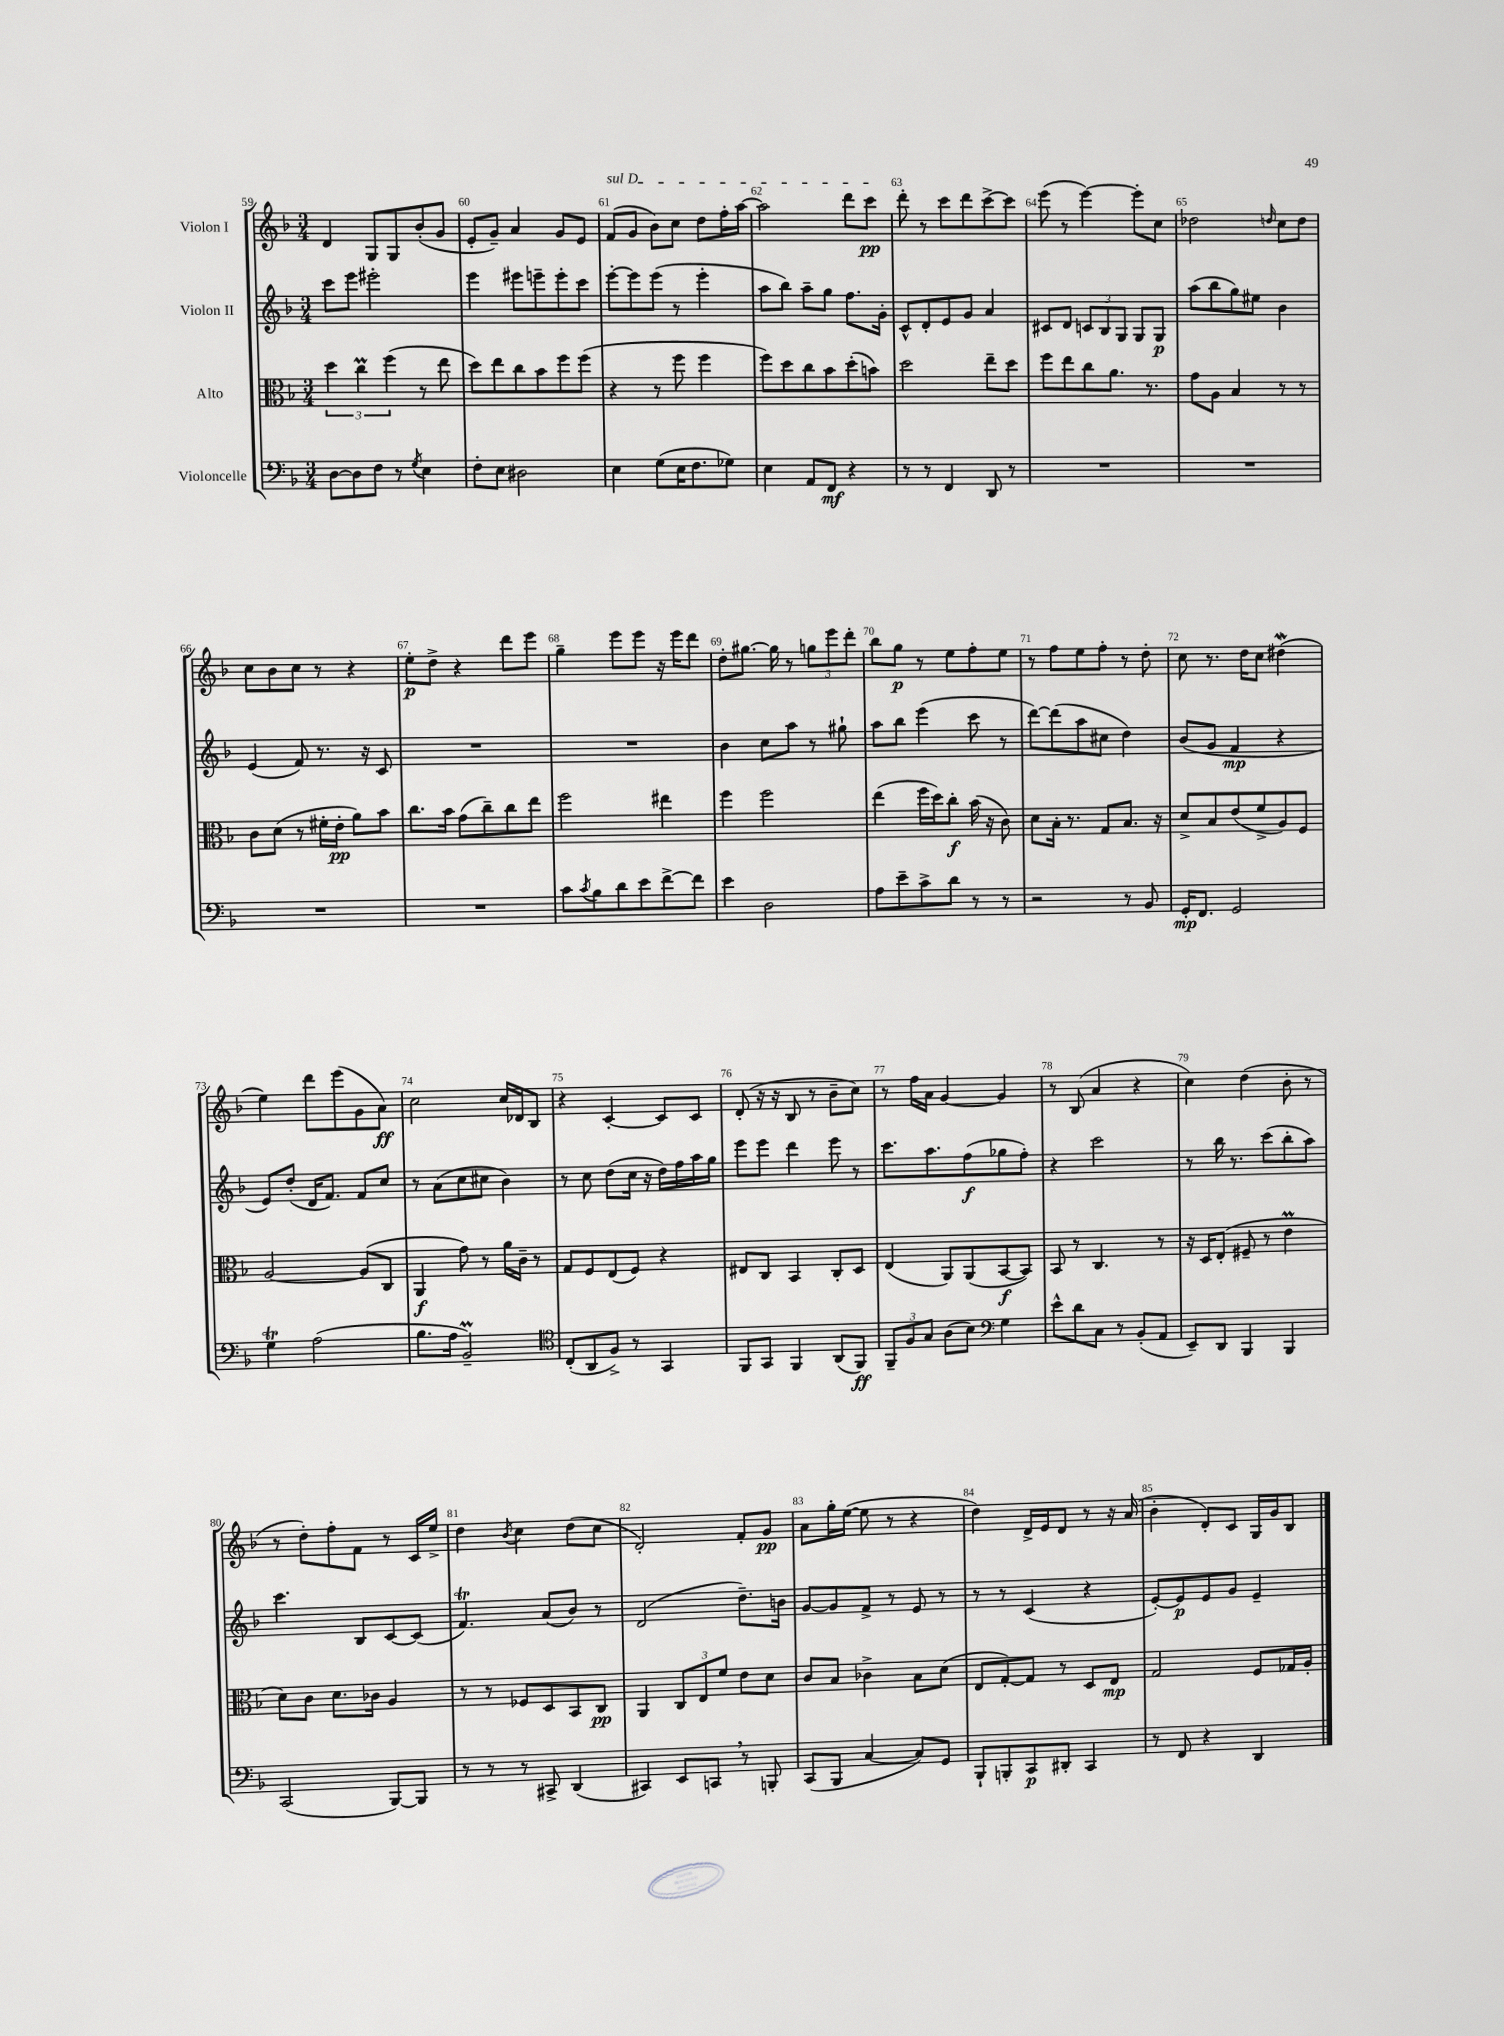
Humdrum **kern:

**kern	**dynam	**kern	**dynam	**kern	**dynam	**kern	**dynam
*part4	*part4	*part3	*part3	*part2	*part2	*part1	*part1
*staff4	*staff4	*staff3	*staff3	*staff2	*staff2	*staff1	*staff1
*I"Violoncelle	*	*I"Alto	*	*I"Violon II	*	*I"Violon I	*
*clefF4	*	*clefC3	*	*clefG2	*	*clefG2	*
*k[b-]	*	*k[b-]	*	*k[b-]	*	*k[b-]	*
*M3/4	*	*M3/4	*	*M3/4	*	*M3/4	*
=59	=59	=59	=59	=59	=59	=59	=59
[8D\L	.	6dd\	.	8ccc\L	.	4d/	.
8D\]	.	.	.	8eee\J	.	.	.
.	.	6ccM\	.	.	.	.	.
8F\J	.	.	.	2eee#X'\	.	8G/L	.
.	.	(6ff\	.	.	.	.	.
8r	.	.	.	.	.	8G/	.
8qG/	.	.	.	.	.	.	.
4E\	.	8r	.	.	.	(8b-'/	.
.	.	8ee\	.	.	.	8g/J	.
=60	=60	=60	=60	=60	=60	=60	=60
8F'\L	.	8dd\L)	.	4eee\	.	8e'/L	.
8E\J	.	8ee\	.	.	.	8g~/J)	.
2D#X\	.	8cc\	.	8eee#X\L	.	4a/	.
.	.	8b-\	.	8eeen~\	.	.	.
.	.	8ff\	.	8eee'\	.	8g/L	.
.	.	(8ff\J	.	8ccc\J	.	8e/J	.
=61	=61	=61	=61	=61	=61	=61	=61
!	!	!	!	!	!	!LO:TX:a:i:t=sul D	!
4E\	.	4r	.	[8eee'\L	.	(8f/L	.
.	.	.	.	8eee\]	.	8g/J	.
(8G\L	.	8r	.	(8eee\J	.	8b-\L)	.
16E\K	.	8ff\	.	8r	.	8cc\J	.
8.F\	.	.	.	.	.	.	.
.	.	4ff\	.	4eee'\	.	8dd\L	.
8G-X\J)	.	.	.	.	.	16ff'\L	.
.	.	.	.	.	.	[16aa\JJ	.
=62	=62	=62	=62	=62	=62	=62	=62
4E\	.	8ff\L)	.	8aa\L	.	2aa\]	.
.	.	8dd\	.	8bb-\J)	.	.	.
8AA/L	.	8cc\	.	8aa~\L	.	.	.
8FF/J	mf	8b-\	.	8gg\J	.	.	.
4r	.	(8dd'\	.	8.ff\L	.	8ddd\L	.
.	.	8bn\J)	.	.	.	8ccc\J	pp
.	.	.	.	16g'\Jk	.	.	.
=63	=63	=63	=63	=63	=63	=63	=63
8r	.	2dd\	.	8c^^/L	.	8ddd'\	.
8r	.	.	.	8d'/	.	8r	.
4FF/	.	.	.	8e/	.	8ccc\L	.
.	.	.	.	8g/J	.	8ddd\	.
8DD/	.	8ee~\L	.	4a/	.	[8ccc^\	.
8r	.	8dd\J	.	.	.	8ccc\J]	.
=64	=64	=64	=64	=64	=64	=64	=64
2.r	.	8ff\L	.	8c#X/L	.	(8eee\	.
.	.	8ee\	.	8d/J	.	8r	.
.	.	8cc\	.	12cn/L	.	[4eee\)	.
.	.	.	.	12B-/	.	.	.
.	.	8.a\J	.	.	.	.	.
.	.	.	.	12G/J	.	.	.
.	.	.	.	8G/L	.	8eee'\L]	.
.	.	8.r	.	.	.	.	.
.	.	.	.	8G/J	p	8cc\J	.
=65	=65	=65	=65	=65	=65	=65	=65
2.r	.	8g\L	.	(8aa\L	.	2dd-X\	.
.	.	8A\J	.	8bb-\	.	.	.
.	.	4B-/	.	8gg\)	.	.	.
.	.	.	.	8ee#X\J	.	.	.
.	.	.	.	.	.	16qqddn/	.
.	.	8r	.	4b-\	.	8cc\L	.
.	.	8r	.	.	.	8dd\J	.
!!LO:LB:g=z
=66	=66	=66	=66	=66	=66	=66	=66
2.r	.	8c\L	.	(4e/	.	8cc\L	.
.	.	(8d\J	.	.	.	8b-\	.
.	.	8r	.	8f/)	.	8cc\J	.
.	.	16f#X'\LL	.	8.r	.	8r	.
.	.	16e'\JJ	pp	.	.	.	.
.	.	8a\L)	.	.	.	4r	.
.	.	.	.	16r	.	.	.
.	.	8b-\J	.	8c/	.	.	.
=67	=67	=67	=67	=67	=67	=67	=67
2.r	.	8.cc\L	.	2.r	.	8ee'\L	p
.	.	.	.	.	.	8dd^\J	.
.	.	16b-\Jk	.	.	.	.	.
.	.	(8g\L	.	.	.	4r	.
.	.	8cc~\)	.	.	.	.	.
.	.	8cc\	.	.	.	8ddd\L	.
.	.	8ee\J	.	.	.	8eee\J	.
=68	=68	=68	=68	=68	=68	=68	=68
8c\L	.	2ff\	.	2.r	.	4gg~\	.
8qc/	.	.	.	.	.	.	.
8B-\	.	.	.	.	.	.	.
8d\	.	.	.	.	.	8eee\L	.
8e\	.	.	.	.	.	8eee\J	.
[8f^\	.	4ee#X\	.	.	.	16r	.
.	.	.	.	.	.	16eee\KL	.
8f\J]	.	.	.	.	.	8ddd\J	.
=69	=69	=69	=69	=69	=69	=69	=69
4e\	.	4ff\	.	4b-\	.	8dd'\L	.
.	.	.	.	.	.	[8.gg#X\J	.
2D\	.	2ff\	.	8cc\L	.	.	.
.	.	.	.	.	.	16gg#\]	.
.	.	.	.	8aa\J	.	8r	.
.	.	.	.	8r	.	12ggn\L	.
.	.	.	.	.	.	12eee\	.
.	.	.	.	8gg#X`\	.	.	.
.	.	.	.	.	.	12ddd'\J	.
=70	=70	=70	=70	=70	=70	=70	=70
8A\L	.	(4ee\	.	8aa\L	.	8bb-\L	.
8e~\	.	.	.	8bb-\J	.	8gg\J	p
8c^\	.	16ff\LL	.	(4eee\	.	8r	.
.	.	16dd\J)	.	.	.	.	.
8d\J	.	8cc'\J	f	.	.	8ee\L	.
8r	.	(16b-\	.	8ccc\	.	8ff'\	.
.	.	16r	.	.	.	.	.
8r	.	8c\)	.	8r	.	8ee\J	.
=71	=71	=71	=71	=71	=71	=71	=71
2r	.	8d\L	.	[8ddd\L)	.	8r	.
.	.	16B-'\Jk	.	(8ddd\]	.	8ff\L	.
.	.	8.r	.	.	.	.	.
.	.	.	.	8aa\	.	8ee\	.
.	.	8G/L	.	8cc#X\J	.	8ff'\J	.
8r	.	8.B-/J	.	4dd\)	.	8r	.
8BB-/	.	.	.	.	.	8dd'\	.
.	.	16r	.	.	.	.	.
=72	=72	=72	=72	=72	=72	=72	=72
16GG'/KL	mp	8d^/L	.	(8b-/L	.	8cc\	.
8.FF/J	.	.	.	.	.	.	.
.	.	8B-/	.	8g/J	.	8.r	.
2GG/	.	(8e/	.	4f/	mp	.	.
.	.	.	.	.	.	16dd\KL	.
.	.	8f^/	.	.	.	8cc\J	.
.	.	8A/)	.	4r	.	(4dd#XW\	.
.	.	8F/J	.	.	.	.	.
!!LO:LB:g=z
=73	=73	=73	=73	=73	=73	=73	=73
4GT\	.	[2A/	.	8e/L)	.	4ee\)	.
.	.	.	.	(8dd'/J	.	.	.
(2A\	.	.	.	16d/KL	.	8ddd\L	.
.	.	.	.	8.f/J)	.	.	.
.	.	.	.	.	.	(8eee\	.
.	.	(8A/L]	.	8f/L	.	8g\	.
.	.	8C/J	.	8cc/J	.	8a\J)	ff
=74	=74	=74	=74	=74	=74	=74	=74
8.B-\L	.	4AA/	f	8r	.	2cc\	.
.	.	.	.	(8a\L	.	.	.
16A\Jk	.	.	.	.	.	.	.
2BB-M~/)	.	8g\)	.	8cc\	.	.	.
.	.	8r	.	8cc#X\J	.	.	.
.	.	16a\LL	.	4b-\)	.	16cc/LL	.
.	.	16c~\JJ	.	.	.	16d-X/J	.
.	.	8r	.	.	.	8B-/J	.
=75	=75	=75	=75	=75	=75	=75	=75
*clefC4	*	*	*	*	*	*	*
(8C'/L	.	8G/L	.	8r	.	4r	.
8AA/	.	8F/	.	8cc\	.	.	.
8F^/J)	.	(8E/	.	(8dd\L	.	[4c'/	.
8r	.	8F/J)	.	16cc\Jk	.	.	.
.	.	.	.	16r	.	.	.
4GG/	.	4r	.	16dd\LL)	.	8c/L]	.
.	.	.	.	16ff\	.	.	.
.	.	.	.	16aa\	.	8c/J	.
.	.	.	.	16gg\JJ	.	.	.
=76	=76	=76	=76	=76	=76	=76	=76
8FF/L	.	8E#X/L	.	8eee\L	.	(8d'/	.
8GG/J	.	8C/J	.	8eee\J	.	16r	.
.	.	.	.	.	.	16r	.
4FF/	.	4BB-/	.	4ddd\	.	8B-/	.
.	.	.	.	.	.	8r	.
(8AA/L	.	8C'/L	.	8eee\	.	8b-~\L	.
8FF/J)	ff	8D/J	.	8r	.	8cc\J)	.
=77	=77	=77	=77	=77	=77	=77	=77
12FF~/L	.	(4E/	.	8.ccc\L	.	8r	.
12F/	.	.	.	.	.	.	.
.	.	.	.	.	.	16ff\LL	.
12G/J	.	.	.	.	.	.	.
.	.	.	.	8.aa\	.	16a\JJ	.
(8A\L	.	8AA/L)	.	.	.	[4g/	.
8B-\J)	.	(8AA/	.	(8ff\	f	.	.
*clefF4	*	*	*	*	*	*	*
4G\	.	[8BB-/	f	8gg-X\	.	4g/]	.
.	.	8BB-/J])	.	8ff'\J)	.	.	.
=78	=78	=78	=78	=78	=78	=78	=78
8e^^\L	.	8BB-/	.	4r	.	8r	.
8d\	.	8r	.	.	.	(8B-/	.
8C\J	.	4.C/	.	2ccc\	.	4a/	.
8r	.	.	.	.	.	.	.
(8BB-'/L	.	.	.	.	.	4r	.
8AA/J	.	8r	.	.	.	.	.
=79	=79	=79	=79	=79	=79	=79	=79
8EE~/L)	.	16r	.	8r	.	4cc\)	.
.	.	16D/KL	.	.	.	.	.
8DD/J	.	(8E'/J	.	16bb-\	.	.	.
.	.	.	.	8.r	.	.	.
4BBB-/	.	8F#X~/	.	.	.	(4dd\	.
.	.	8r	.	(8ccc\L	.	.	.
4BBB-/	.	4em\	.	8bb-'\	.	8b-'\	.
.	.	.	.	8aa\J)	.	8r	.
!!LO:LB:g=z
=80	=80	=80	=80	=80	=80	=80	=80
(2CC/	.	8d\L)	.	4.ccc\	.	8r	.
.	.	8c\J	.	.	.	8dd'\L)	.
.	.	8.d\L	.	.	.	8ff'\	.
.	.	.	.	8B-/L	.	8f\J	.
.	.	16c-X\Jk	.	.	.	.	.
[8BBB-/L)	.	4A/	.	[8c/	.	8r	.
8BBB-/J]	.	.	.	(8c/J]	.	16c/LL	.
.	.	.	.	.	.	16ee^/JJ	.
=81	=81	=81	=81	=81	=81	=81	=81
8r	.	8r	.	4.fT/)	.	4dd\	.
8r	.	8r	.	.	.	.	.
.	.	.	.	.	.	8qb-/	.
8r	.	8F-X/L	.	.	.	4cc\	.
8CC#X^/	.	8D/	.	(8a/L	.	.	.
(4DD/	.	8BB-/	.	8b-/J)	.	(8dd\L	.
.	.	8C/J	pp	8r	.	8cc\J	.
=82	=82	=82	=82	=82	=82	=82	=82
4CC#X/)	.	4AA/	.	(2d/	.	2d'/)	.
8EE/L	.	12C/L	.	.	.	.	.
.	.	12E/	.	.	.	.	.
8CCn,/J	.	.	.	.	.	.	.
.	.	12f/J	.	.	.	.	.
8r	.	8e\L	.	8.dd~\L)	.	8f'/L	.
8BBBn'/	.	8d\J	.	.	.	8g/J	pp
.	.	.	.	16bn\Jk	.	.	.
=83	=83	=83	=83	=83	=83	=83	=83
(8CC/L	.	8c/L	.	[8g/L	.	8a\L	.
8BBB-/J	.	8B-/J	.	8g/]	.	16gg'\L	.
.	.	.	.	.	.	([16ee\JJ	.
[4C/	.	4c-X^\	.	8f^/J	.	8ee\]	.
.	.	.	.	8r	.	8r	.
8C/L])	.	8B-\L	.	8e/	.	4r	.
8GG/J	.	(8d\J	.	8r	.	.	.
=84	=84	=84	=84	=84	=84	=84	=84
8BBB-`/L	.	8E/L	.	8r	.	4dd\)	.
8BBBn'/	.	[8G'/)	.	8r	.	.	.
8CC/	p	8G/J]	.	(4c/	.	16d^/LL	.
.	.	.	.	.	.	16e/J	.
8DD#X'/J	.	8r	.	.	.	8d/J	.
4CC/	.	8D/L	.	4r	.	8r	.
.	.	8E/J	mp	.	.	16r	.
.	.	.	.	.	.	(16a/	.
=85	=85	=85	=85	=85	=85	=85	=85
8r	.	2G/	.	[8e'/L)	.	4b-'\	.
8FF/	.	.	.	8e/]	p	.	.
4r	.	.	.	8e/	.	8d'/L)	.
.	.	.	.	8g/J	.	8c/J	.
4DD/	.	8F/L	.	4e~/	.	16G/LL	.
.	.	.	.	.	.	16g/J	.
.	.	16G-X/L	.	.	.	8B-/J	.
.	.	16A'/JJ	.	.	.	.	.
==	==	==	==	==	==	==	==
*-	*-	*-	*-	*-	*-	*-	*-
